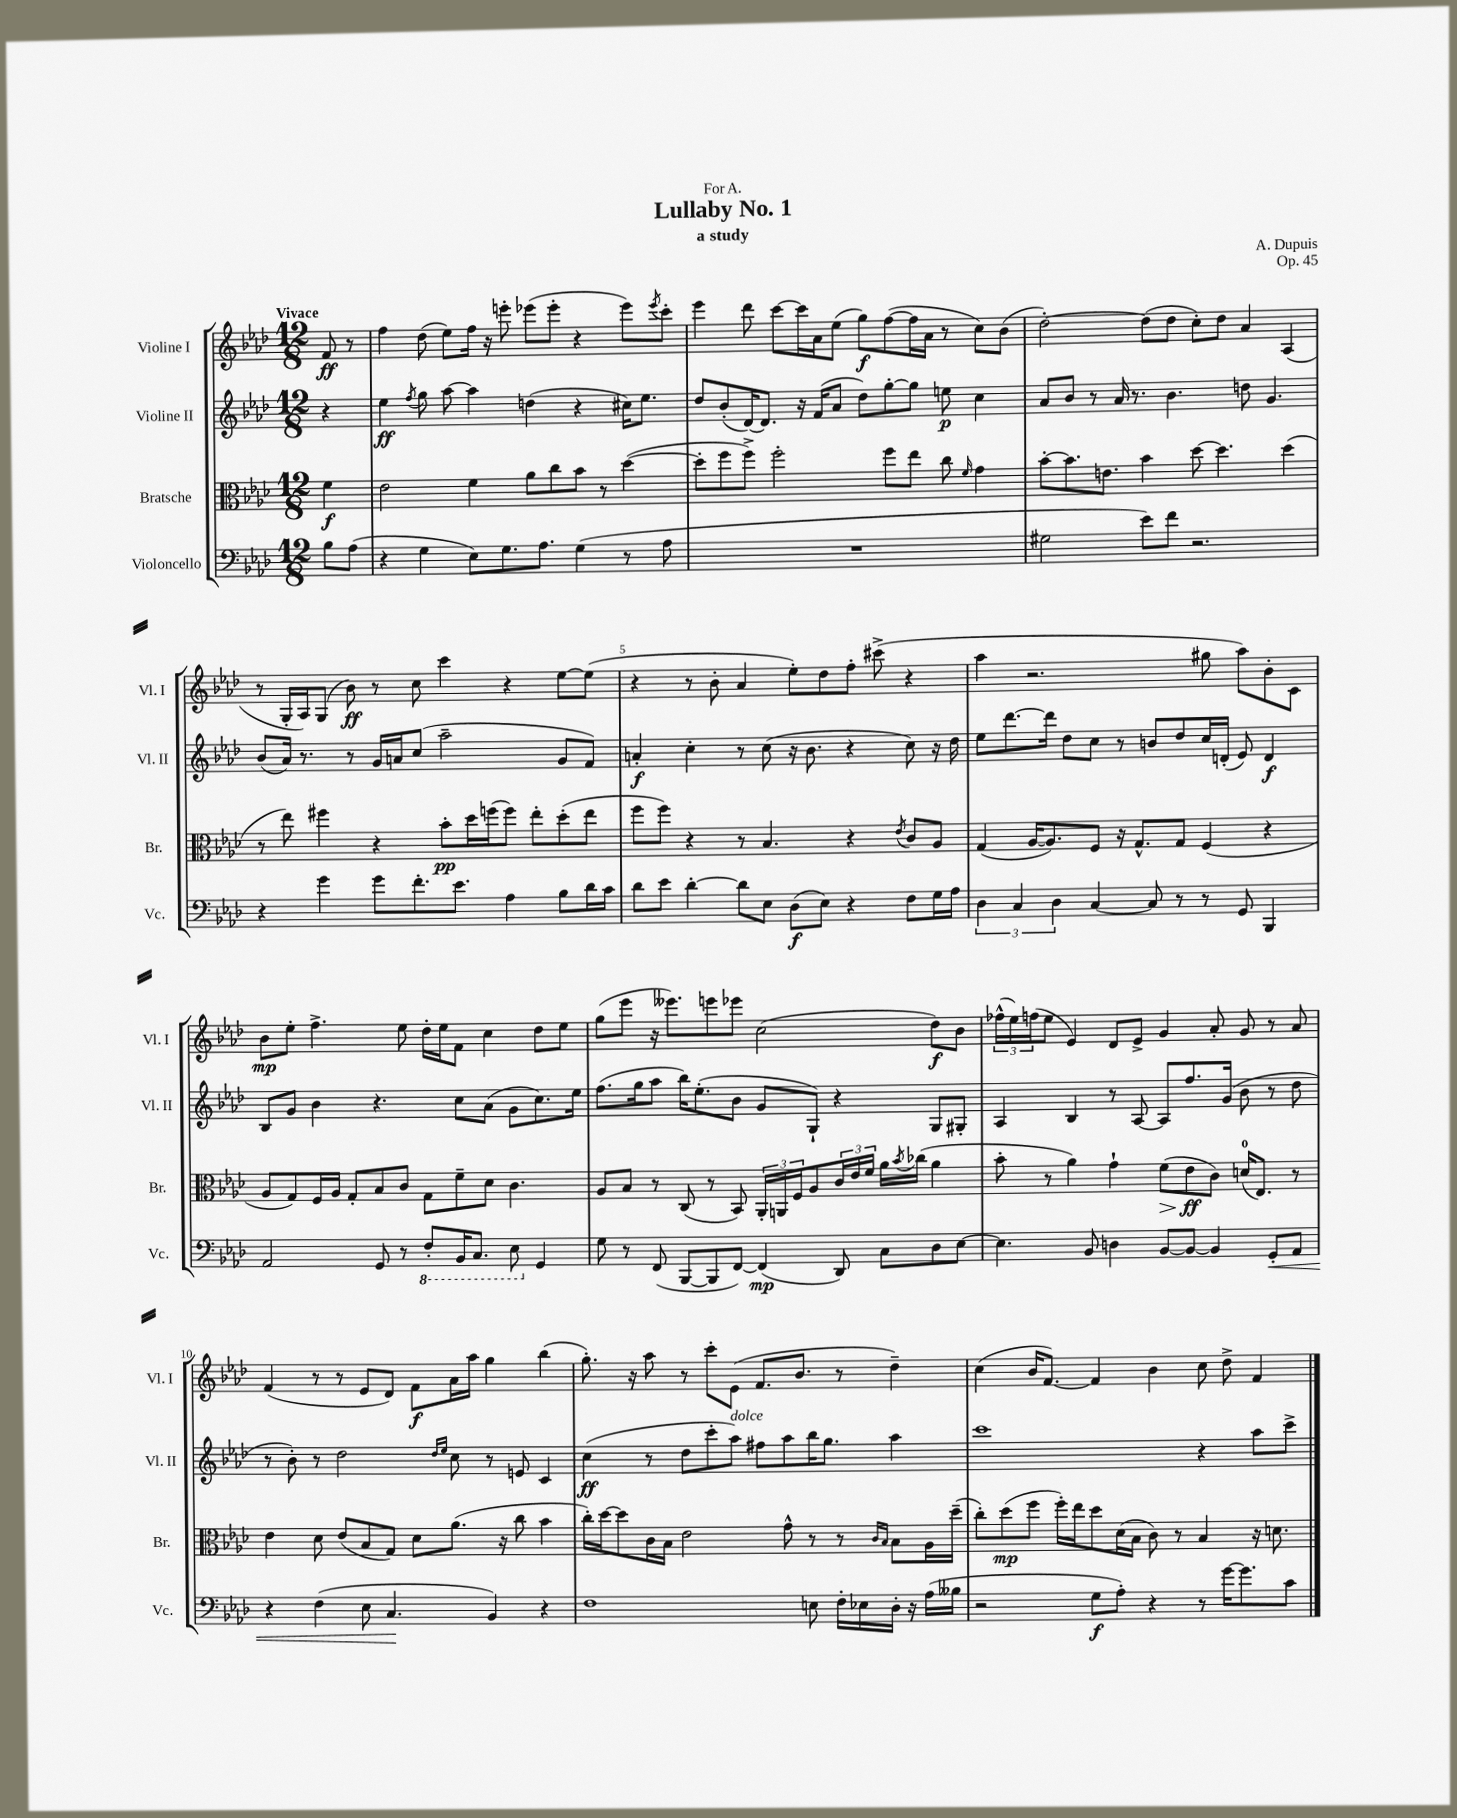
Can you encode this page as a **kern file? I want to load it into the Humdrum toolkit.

**kern	**kern	**kern	**kern
*staff4	*staff3	*staff2	*staff1
*clefF4	*clefC3	*clefG2	*clefG2
*k[b-e-a-d-]	*k[b-e-a-d-]	*k[b-e-a-d-]	*k[b-e-a-d-]
*M12/8	*M12/8	*M12/8	*M12/8
8B-	4f	4r	8f
(8A-	.	.	8r
=	=	=	=
4r	2e-	4ee-	4ff
.	.	8qff	.
4G	.	8gg	(8dd-
.	.	[8aa-	8ee-)
8E-)	4f	4aa-]	16ff
.	.	.	16r
8.G	.	.	8eee'
.	8a-	(4dd	(8eee-
8.A-	.	.	.
.	8cc	.	8eee-'
(4G	8b-	4r	4r
.	8r	.	.
8r	([4dd-	16cc#)	8eee-)
.	.	8.ee-	.
.	.	.	8qeee-
8A-	.	.	8ccc'
=	=	=	=
1.r	8dd-']	8dd-	4eee-
.	8ff	(8b-'	.
.	8ff^)	[16d-)	8ddd-
.	.	8.d-]	.
.	2ff'	.	[8ccc
.	.	16r	16ccc]
.	.	(16f	16a-
.	.	8a-	(8ee-
.	.	8dd-)	8gg)
.	8ff	[8gg'	([8ff
.	8ee-	8gg]	16ff]
.	.	.	16a-
.	8cc	8ee	8r
.	16qqf	.	.
.	4g	4cc	8cc)
.	.	.	(8b-
=	=	=	=
2G#	[8b-'	8a-	[2dd-')
.	8.b-]	8b-	.
.	.	8r	.
.	8.e	.	.
.	.	16a-	.
.	.	8.r	.
8e-)	4b-	.	(8dd-]
8f	.	4.b-	8dd-
2.r	[8dd-	.	8cc')
.	4.dd-]	.	8dd-
.	.	8dd	4a-
.	.	4.g	.
.	(4dd-	.	(4A-
=	=	=	=
4r	8r	(8b-	8r
.	8ee-)	16a-)	16G'
.	.	8.r	16A-)
4g	4ff#	.	(8G
.	.	8r	8b-)
8g	4r	16g	8r
.	.	16a	.
8.f'	.	(8cc	8cc
.	8b-'	2aa-~	4ccc
8.e-	.	.	.
.	16dd-	.	.
.	(16ff	.	.
4A-	8ff)	.	4r
.	8ee-'	.	.
8B-	(8dd-'	8g	[8ee-
16d-	8ee-	8f)	(8ee-]
16c	.	.	.
=	=	=	=
8d-	8ff	4a'	4r
8e-	8ff)	.	.
[4d-'	4r	4cc'	8r
.	.	.	8b-'
8d-]	8r	8r	4a-
8E-	4.B-	(8cc	.
(8D-	.	16r	8ee-')
.	.	8.b-	.
8E-)	.	.	8dd-
4r	4r	4r	8ff'
.	.	.	(8ccc#^
.	8qe-	.	.
8F	8c	8cc)	4r
16G	8A-	16r	.
16A-	.	16dd-	.
=	=	=	=
6D-	(4G	8ee-	4aa-
.	.	[8.ddd-	.
6C	.	.	.
.	[16A-	.	2.r
.	8.A-])	16ddd-]	.
6D-	.	.	.
.	.	8dd-	.
[4C	8F	8cc	.
.	16r	8r	.
.	8.G^^	.	.
8C]	.	8b	.
8r	8G	8dd-	.
8r	(4F	16cc	8gg#
.	.	(16d'	.
8GG	.	8e-)	8aa-)
4BBB-	4r	4d	8b-'
.	.	.	8c
=	=	=	=
2AA-	8A-	8B-	8b-
.	8G)	8g	8ee-'
.	16F	4b-	4.ff^
.	16A-	.	.
.	8G'	.	.
8GG	8B-	4.r	.
8r	8c	.	8ee-
8FF'	8G	.	16dd-'
.	.	.	16ee-
16BBB-	8f~	8cc	8f
8.CC	.	.	.
.	8d-	(8a-	4cc
8EE-	4.c	8g	.
4GG	.	8.cc)	8dd-
.	.	.	8ee-
.	.	16ee-	.
=	=	=	=
8G	8A-	(8.ff	(8gg
8r	8B-	.	8eee-
.	.	16gg	.
(8FF	8r	8aa-	16r
.	.	.	8.eee--)
[8BBB-	(8C	16bb-)	.
.	.	(8.ee-'	.
8BBB-]	8r	.	8eee
[8FF)	8BB-)	8b-	8eee-
(4FF]	24AA-'	8g	(2cc
.	24AA	.	.
.	24F	.	.
.	8A-	8G`)	.
8DD-)	24c	4r	.
.	24e-	.	.
.	24f	.	.
8C	16a-	.	.
.	8qb-	.	.
.	(16cc-	.	.
8D-	4a-	8G	8dd-)
[8E-	.	8G#'	8b-
=	=	=	=
4.E-]	8b-'	4A-	(24ff-^^
.	.	.	24ee-)
.	.	.	(24ff
.	8r	.	8ee-
.	4a-)	4B-	4e-)
8BB-	.	.	.
4D	4g`	8r	8d-
.	.	[8A-	8e-^
[8BB-	(8f	8A-]	4g
8BB-_	8e-	8.ff	.
4BB-]	8c)	.	8a-'
.	.	(16g	.
.	(16d	8b-	8g
.	8.E-)	.	.
8GG'	.	8r	8r
8AA-	8r	8dd-	8a-
=	=	=	=
4r	4e-	8r	(4f
.	.	8b-')	.
(4F	8d-	8r	8r
.	(8e-	2dd-	8r
8E-	8B-	.	8e-
4.C	8G)	.	8d-)
.	8d-	.	8f
.	.	16qqdd-	.
.	.	16qqee-	.
.	(8.a-	8cc	16a-
.	.	.	16aa-
4BB-)	.	8r	4gg
.	16r	.	.
.	8cc	8e	.
4r	4b-	4c	(4bb-
=	=	=	=
1F	16cc')	(4cc	8.gg')
.	[16dd-	.	.
.	8dd-]	.	.
.	.	.	16r
.	16c	8r	8aa-
.	16B-	.	.
.	2e-	8dd-	8r
.	.	8ccc'	8ccc'
.	.	8aa-)	(8e-
.	.	8ff#	8.f
.	8g^^	8aa-	.
.	.	.	8.b-
8E	8r	16bb-	.
.	.	8.gg	.
16F'	8r	.	8r
16E-	.	.	.
.	16qqc	.	.
.	16qqB-	.	.
16D-'	8B-	4aa-	4dd-~)
16r	.	.	.
(16A-	16A-	.	.
16B--	(16dd-~	.	.
=	=	=	=
2r	8cc')	1ccc	(4cc
.	(8dd-	.	.
.	8ff	.	16b-
.	.	.	[8.f)
.	16ff')	.	.
.	16ee-	.	.
8G	8dd-	.	4f]
8A-')	(16d-	.	.
.	16B-	.	.
4r	8c)	.	4b-
.	8r	.	.
8r	4B-	4r	8cc
[16g	.	.	8dd-^
8.g]	.	.	.
.	16r	8aa-	4f
.	8.d	.	.
8c	.	8ccc^	.
==	==	==	==
*-	*-	*-	*-
